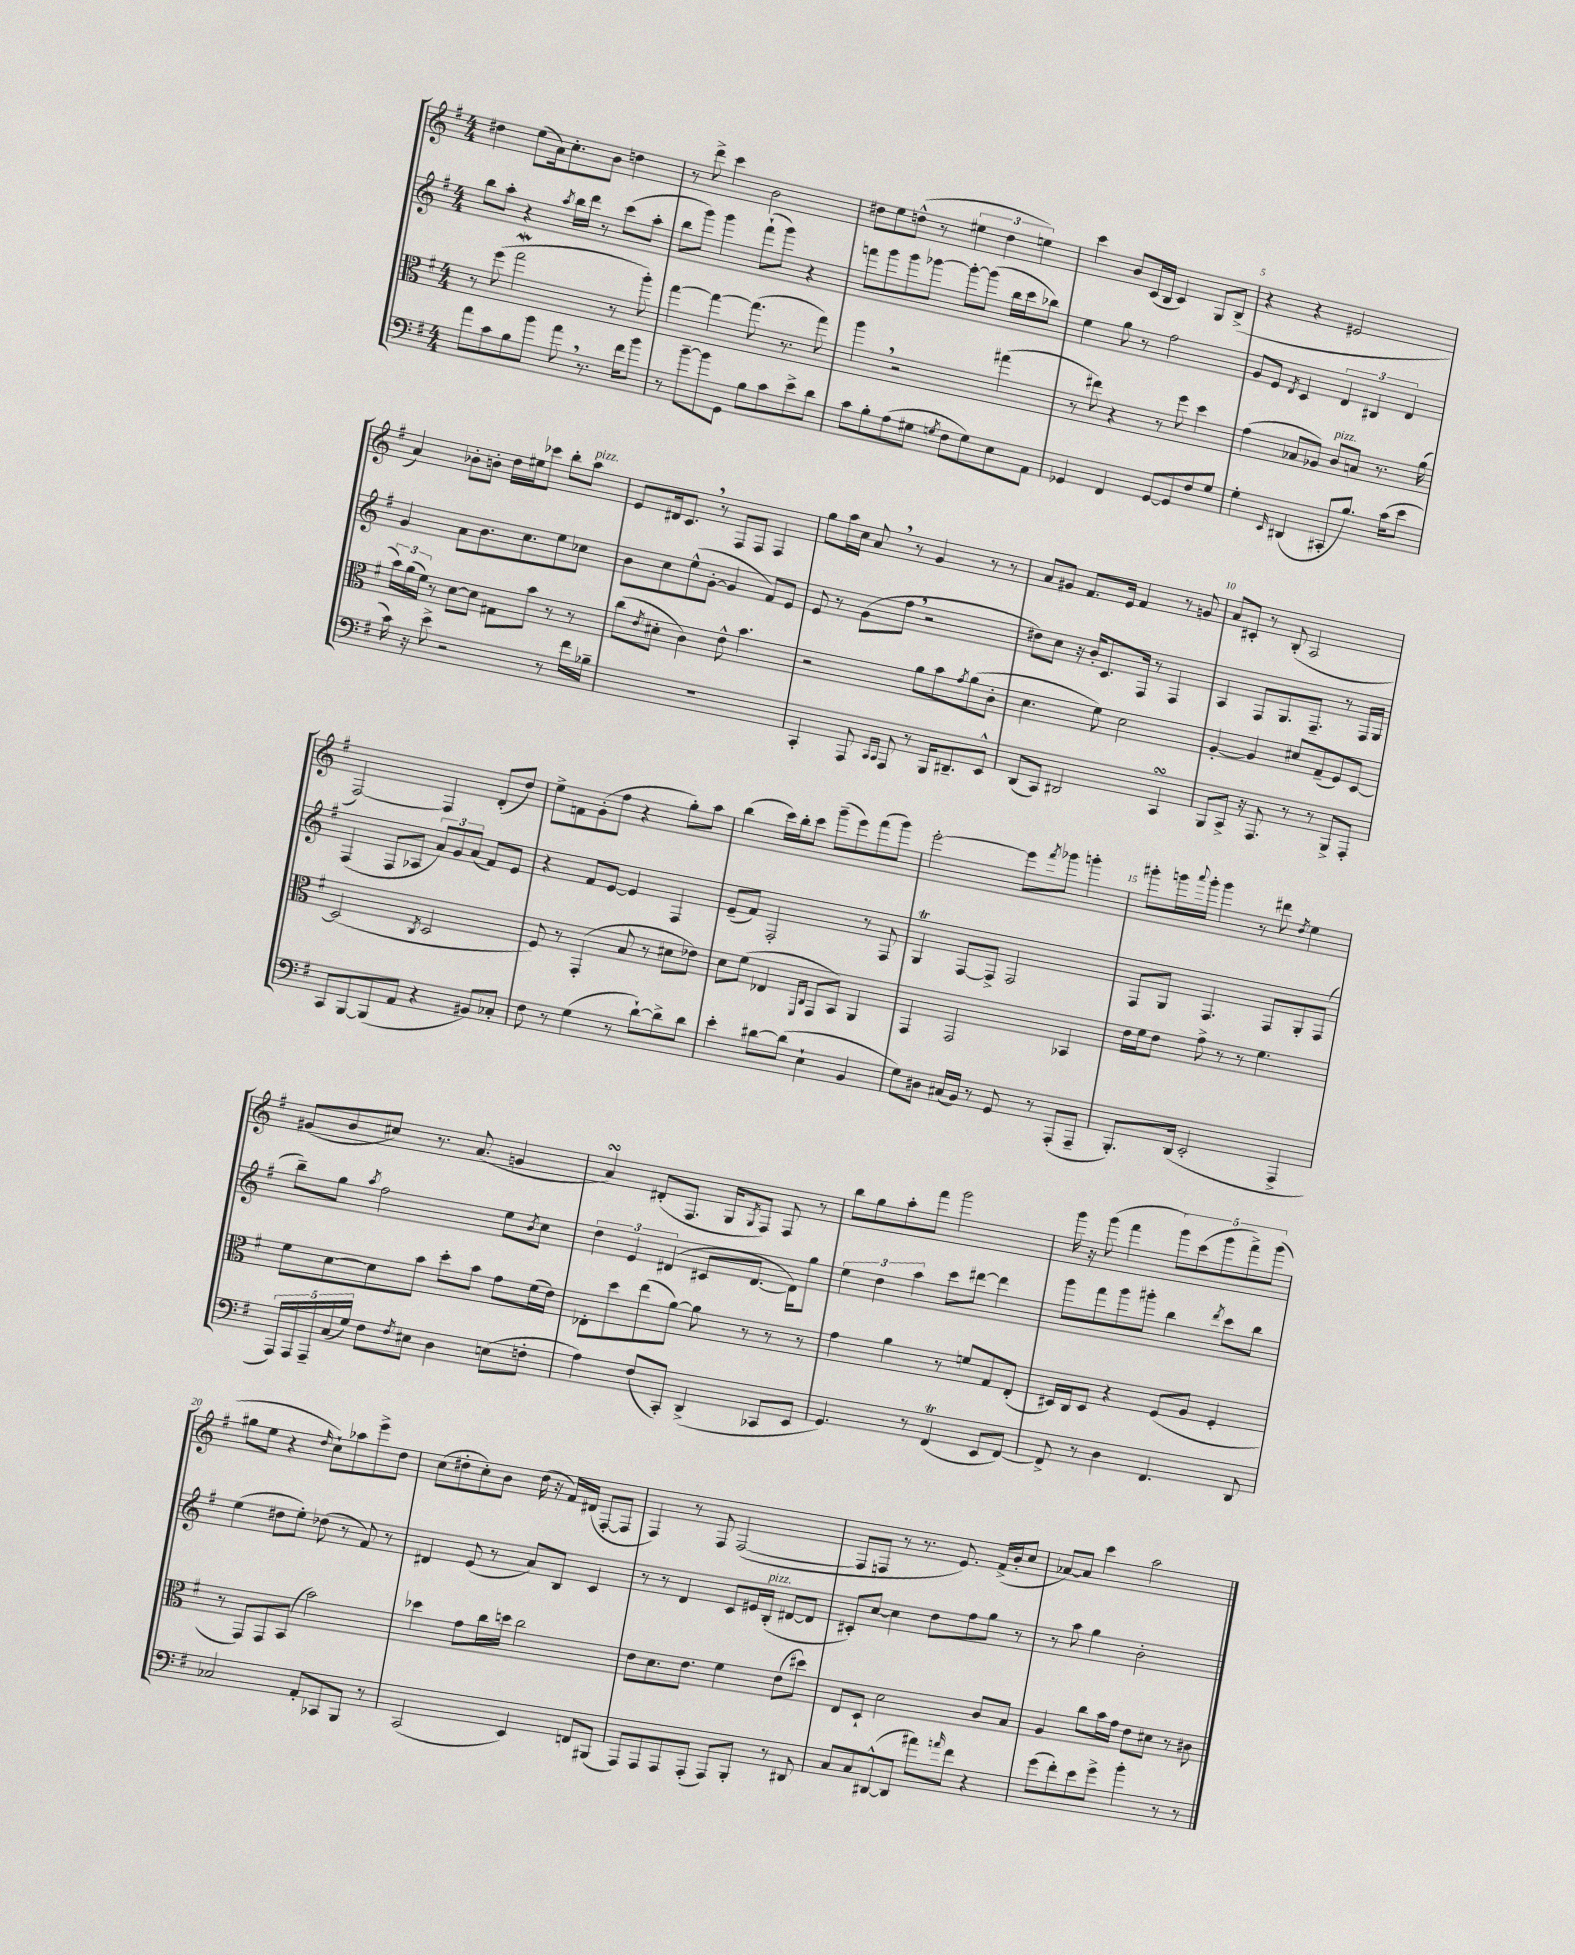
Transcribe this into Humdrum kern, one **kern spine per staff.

**kern	**kern	**kern	**kern
*part4	*part3	*part2	*part1
*staff4	*staff3	*staff2	*staff1
*clefF4	*clefC3	*clefG2	*clefG2
*k[f#]	*k[f#]	*k[f#]	*k[f#]
*M4/4	*M4/4	*M4/4	*M4/4
=1	=1	=1	=1
8a\L	8r	8bb\L	4dd#X\
8c\	(8ff#\	8aa'\J	.
8B\	2ggw\	4r	(8ee\L
8b\J	.	.	16a\k)
.	.	.	8.cc'\
.	.	8qaa/	.
8a,\	.	16bb\LL	.
.	.	16ddd\JJ	.
8.r	.	8r	8b\J
.	8r	(8ccc\L	4ddn\
16f#\KL	.	.	.
8b\J	8aa'\)	8aa'\J	.
=2	=2	=2	=2
8r	[4gg\	8bb\L	8r
[8b~\L	.	8ggg\J)	8ddd^\
8b\]	4gg\_	4ggg\	4ccc\
8GG\J	.	.	.
8B\L	(8.gg\]	(8fff#`\L	2b\
8c\	.	8ggg\J)	.
.	8.r	.	.
8e^\	.	4r	.
8d\J	8gg\)	.	.
=3	=3	=3	=3
8c\L	4aa,\	8fffn\L	8dd#X\L
8B'\	.	8ggg\	8ee\
(8A\	2r	8ggg\	(8ddn^^\J
8G#X\J	.	[8ggg-X\J	8r
8qGn/	.	.	.
8F#\L	.	8ggg-'\L_	6ee#X\
8G\)	.	(8ggg-\J]	.
.	.	.	6dd\
8E\	(4gg#X\	16bb\LL	.
.	.	16ccc\J	.
.	.	.	6een\)
8AA\J	.	8bb-X\J)	.
=4	=4	=4	=4
4GG-X/	8r	4ee\	4ccc\
.	8ee#X\)	.	.
4FF#/	4r	8gg\	8b/L
.	.	8r	(16c/L
.	.	.	16B/JJ
[8GG-/L	8r	2ff#\	4c/)
8GG-/]	8ff#\	.	.
8F#/	4dd\	.	8G/L
8G/J	.	.	(8B^/J
=5	=5	=5	=5
4G'\	(4g\	8g/L	4r
.	.	8e/J	.
16qqEE/	.	8qd/	.
(4DD#X/	8B-X/L	4c/	4r
.	8A-X/J)	.	.
!	!LO:TX:a:i:t=pizz.	!	!
8CC#X'/L	8c/L	6d/	2e#X/
8.B/J)	8Bn/J	.	.
.	.	6B#X/	.
.	8.r	.	.
(16c\KL	.	.	.
.	.	6d/	.
8e\J	.	.	.
.	(16a\	.	.
!!LO:LB:g=z
=6	=6	=6	=6
16c\)	24b\LL)	4g/	4a/)
.	(24a\	.	.
16r	.	.	.
.	24f#\JJ)	.	.
8e^\	8r	.	.
2r	[8d\L	8a\L	8b-X'\L
.	8d\J]	8.b\	8bn'\J
.	8G#X\L	.	16dd\LL
.	.	8.cc\	16ee#X\J
.	8b\J	.	8ccc-X\J
8r	8r	8ee\	8bb'\L
!	!	!	!LO:TX:a:i:t=pizz.
16f#\LL	8r	8cc-X\J	8aa\J
16B-X~\JJ	.	.	.
=7	=7	=7	=7
1r	(8cc\L	8b\L	8e/L
.	8qe/	.	.
.	8d#X'\J	8cc\	16d#X/k
.	.	.	8.c,/J
.	4c\)	(8ee^^\	.
.	.	[8g'\J	8r
.	8e^^\	4g/]	8F#/L
.	4.b\	.	8F#/J
.	.	8f#/L)	4F#/
.	.	8e/J	.
=8	=8	=8	=8
4CC'/	2r	8e/	8gg\L
.	.	8r	16aa\L
.	.	.	16cc\JJ
8AAA/	.	(8g\L	8a,/
16qqCC/LL	.	.	.
16qqCC/JJ	.	.	.
8AAA/	.	8ff#,\J	8r
8r	8a\L	2r	4g/
16BBB/KL	8b\	.	.
8.DD#X~/	.	.	.
.	8qg/	.	.
.	(8a\	.	8r
8EE^^/J	8c'\J	.	8r
=9	=9	=9	=9
(8DD/L	4.d\	8dd#X\L)	8a/L
8CC/J)	.	8cc\J	8g#X/J
2DD#X/	.	16r	8.f#/L
.	.	16b'/KL	.
.	8f#\)	8.c/	.
.	.	.	16e/Jk
.	2d\	.	4f#/
.	.	16F#/Jk	.
.	.	8r	.
4CCsSSs/	.	4F#/	8r
.	.	.	8gn/
=10	=10	=10	=10
8BBB/L	[4A'/	4A/	8a/L
8CC^/J	.	.	8c#X'/J
16r	4A/]	8F#/L	8r
8.AAA/	.	.	.
.	.	8.G/	(8B'/
8r	8d#X/L	.	2A/
.	.	8.F#~/J	.
8r	(8G~/	.	.
8BBB^/L	8F#/)	8r	.
8AAA'/J	[8D/J	16F#/LL	.
.	.	16G/JJ	.
!!LO:LB:g=z
=11	=11	=11	=11
8CC/L	(2D/]	(4F#/	[2F#/)
[8BBB/	.	.	.
(8BBB/]	.	8F#/L	.
8AA/J	.	8A-X/J	.
.	8qC/	.	.
4r	2D/	12a/L)	4F#/]
.	.	12g/	.
.	.	(12a/J	.
8BB#X/L)	.	8f#/L)	(8d'/L
8C-X'/J	.	8e/J	8dd/J)
=12	=12	=12	=12
8F#\	8F#/)	4r	8ee^\L
8r	8r	.	8fn\
(4G\	(4GG'/	8f#/L	(8g'\
.	.	[8e/J	8ff#\J
8r	8B/	4e/]	4r
[8d`\L)	8r	.	.
8d^\]	8d#X\L	4F#/	8gg'\L)
8d\J	8e-X\J)	.	8aa\J
=13	=13	=13	=13
4e'\	8d\L	(8e~/L	(4bb\
.	(8f#\J	8f#/J)	.
[8d#X\L	4E-X/	2F#'/	16ccc\LL)
.	.	.	16bb'\J
(8d#\J]	.	.	8ccc\J
.	16qqFF#/LL	.	.
.	16qqC/JJ	.	.
4E`\	8GG/L	.	(8ggg~\L
.	8BB/J)	.	8eee\)
4BB/	4AA/	8r	(8fff#\
.	.	8F#/	8ggg\J)
=14	=14	=14	=14
8G\L)	4GG/	4GT/	[2eee'\
8D#X\J	.	.	.
(16C#X/LL	2GG/	[8F#/L	.
16BB/JJ)	.	.	.
8r	.	8F#^/J]	.
8GG/	.	2F#/	8eee\L]
.	.	.	8qfff#/
8r	.	.	8ggg-X\J
(8AAA'/L	4BB-X/	.	4gggn'\
8AAA~/J	.	.	.
=15	=15	=15	=15
8.BBB'/L)	16e\LL	8F#/L	8ggg#X'\L
.	16f#\J	.	.
.	8e\J	8G/J	16gggn\L
.	.	.	8qqaaa/
(16DD/Jk	.	.	16ggg'\JJ
2EE'/	8g^\	4.F#/	4ggg\
.	8r	.	.
.	8r	.	8r
.	4.f#\	8F#/L	8ddd#X\
.	.	.	8qdd/
4AAA^/	.	8G'/	4ee\
.	.	(8F#/J	.
!!LO:LB:g=z
=16	=16	=16	=16
20AAA/LL)	8f#\L	8bb~\L)	(8g#X/L
20AAA/	.	.	.
20AAA~/	.	.	.
.	[8d\	8gg\J	8b/
(20C/	.	.	.
20G/JJ)	.	.	.
.	.	8qaa/	.
8F#\L	8d\]	2ff#\	8cc#X/J)
8qF#/	.	.	.
8E#X\J	8b\J	.	8.r
4D\	8dd'\L	.	.
.	.	.	(8.a/
.	8b\J	.	.
(8En\L	8g\L	8ee\L	4gn/
.	.	8qb/	.
8Fn'\J	(16f#\L	8cc\J	.
.	16e\JJ)	.	.
=17	=17	=17	=17
4A\)	8E-X'\L	6dd\	4asSSS/)
.	8dd\	.	.
.	.	6e/	.
(8F#/L	(8ee\	.	(8d#X'/L
.	.	(6d#X/	.
8CC'/J)	[8a\J)	.	8.F#/J
(4DD^/	8a\]	8c#X/L	.
.	.	.	16G/KL
.	.	.	8qG/
.	8r	[8.d#/J	8F#/J)
8CC-X/L	8r	.	8F#/
.	.	16d#\KL])	.
8EE/J	8r	8gg\J	8r
=18	=18	=18	=18
4.GG/)	4g\	6ee\	8bb\L
.	.	.	8gg\
.	.	6dd\	.
.	4a\	.	8aa'\
.	.	6aa\	.
8r	.	.	8fff#\J
(4FF#t/	8r	8ccc\L	2ggg\
.	8fn/L	[8ddd#X\J	.
8EE/L	8G/	4ddd#\]	.
[8FF#/J)	(8E'/J	.	.
=19	=19	=19	=19
8FF#^/]	16D#X/LL)	8ggg\L	16ggg\
.	16C/J	.	16r
8r	8D#/J	8fff#\	(8ggg\
4D\	4r	8ggg\	4fff#\
.	.	8ggg#X'\J	.
4.FF#/	(8F#/L	4bb\	10ggg\L)
.	.	.	(10ccc\
.	8A/J	.	.
.	.	.	10ggg\
.	.	8qddd/	.
.	4F#'/	8ccc\L	.
.	.	.	10fff#^\)
8DD/	.	8bb\J	.
.	.	.	(10ggg\J
!!LO:LB:g=z
=20	=20	=20	=20
2C-X/	8r	(4ee\	8gg#X\L
.	8GG/L)	.	8ee\J
.	8GG/	8dd#X\L	4r
.	(8BB/J	8ee'\J)	.
.	.	.	16qqdd/
8AA'/L	2b\)	(8dd-X\	8cc`\L)
8CC-X/	.	8r	8aa-X\
8BBB/J	.	8f#/)	8eee^\
8r	.	8r	8dd\J
=21	=21	=21	=21
(2CC/	4dd-X\	4d#X/	(8cc\L
.	.	.	8dd#X'\
.	8g\L	(8e/	8cc'\)
.	16cc\L	8r	8b\J
.	16ddn\JJ	.	.
4EE/)	2cc\	8a/L)	(16dd#\
.	.	.	16r
.	.	8B/J	16f#/LL)
.	.	.	(16d#X/JJ
8FFn/L	.	4c/	[8F#'/L
(8BBB#X/J	.	.	8F#/J]
=22	=22	=22	=22
8AAA/L)	8e\L	8r	4F#/)
8AAA/	8.d\	8r	.
8AAA/	.	4d/	8r
.	8.e\J	.	.
(8AAA'/J	.	.	8F#/
8AAA/L)	4f#\	8c/L	([2F#/
8BBB'/J	.	16e#X/L	.
!	!	!LO:TX:a:i:t=pizz.	!
.	.	(16B'/JJ	.
8r	(8e\L	[8d#X/L	.
8DD#X/	8dd#X\J)	8d#/J]	.
=23	=23	=23	=23
8C/L	8E/L	8c#X'/L)	8F#/L]
8C/	8D`/J	[8cc/J	8Fn/J
([8DD#X^^/	2d\	4cc\]	8r
8DD#/J]	.	.	8.r
8a#X\L)	.	8dd\L	.
.	.	.	8.e/)
16qqan/	.	.	.
8f#\J	.	8ff#\	.
4r	8c/L	8gg\J	(16f#^/LL
.	.	.	16b'/J
.	8B/J	8r	8cc/J
=24	=24	=24	=24
(8g\L	4A/	8r	[8a-X/L)
8f#'\)	.	8aa\	8a-/J]
8e\	8cc\L	4gg\	4ccc\
8g^\J	16b\L	.	.
.	16g\JJ	.	.
4b'\	8e\L	2b'\	2aa\
.	8d#X\J	.	.
8r	8r	.	.
8r	8c#X\	.	.
==	==	==	==
*-	*-	*-	*-
